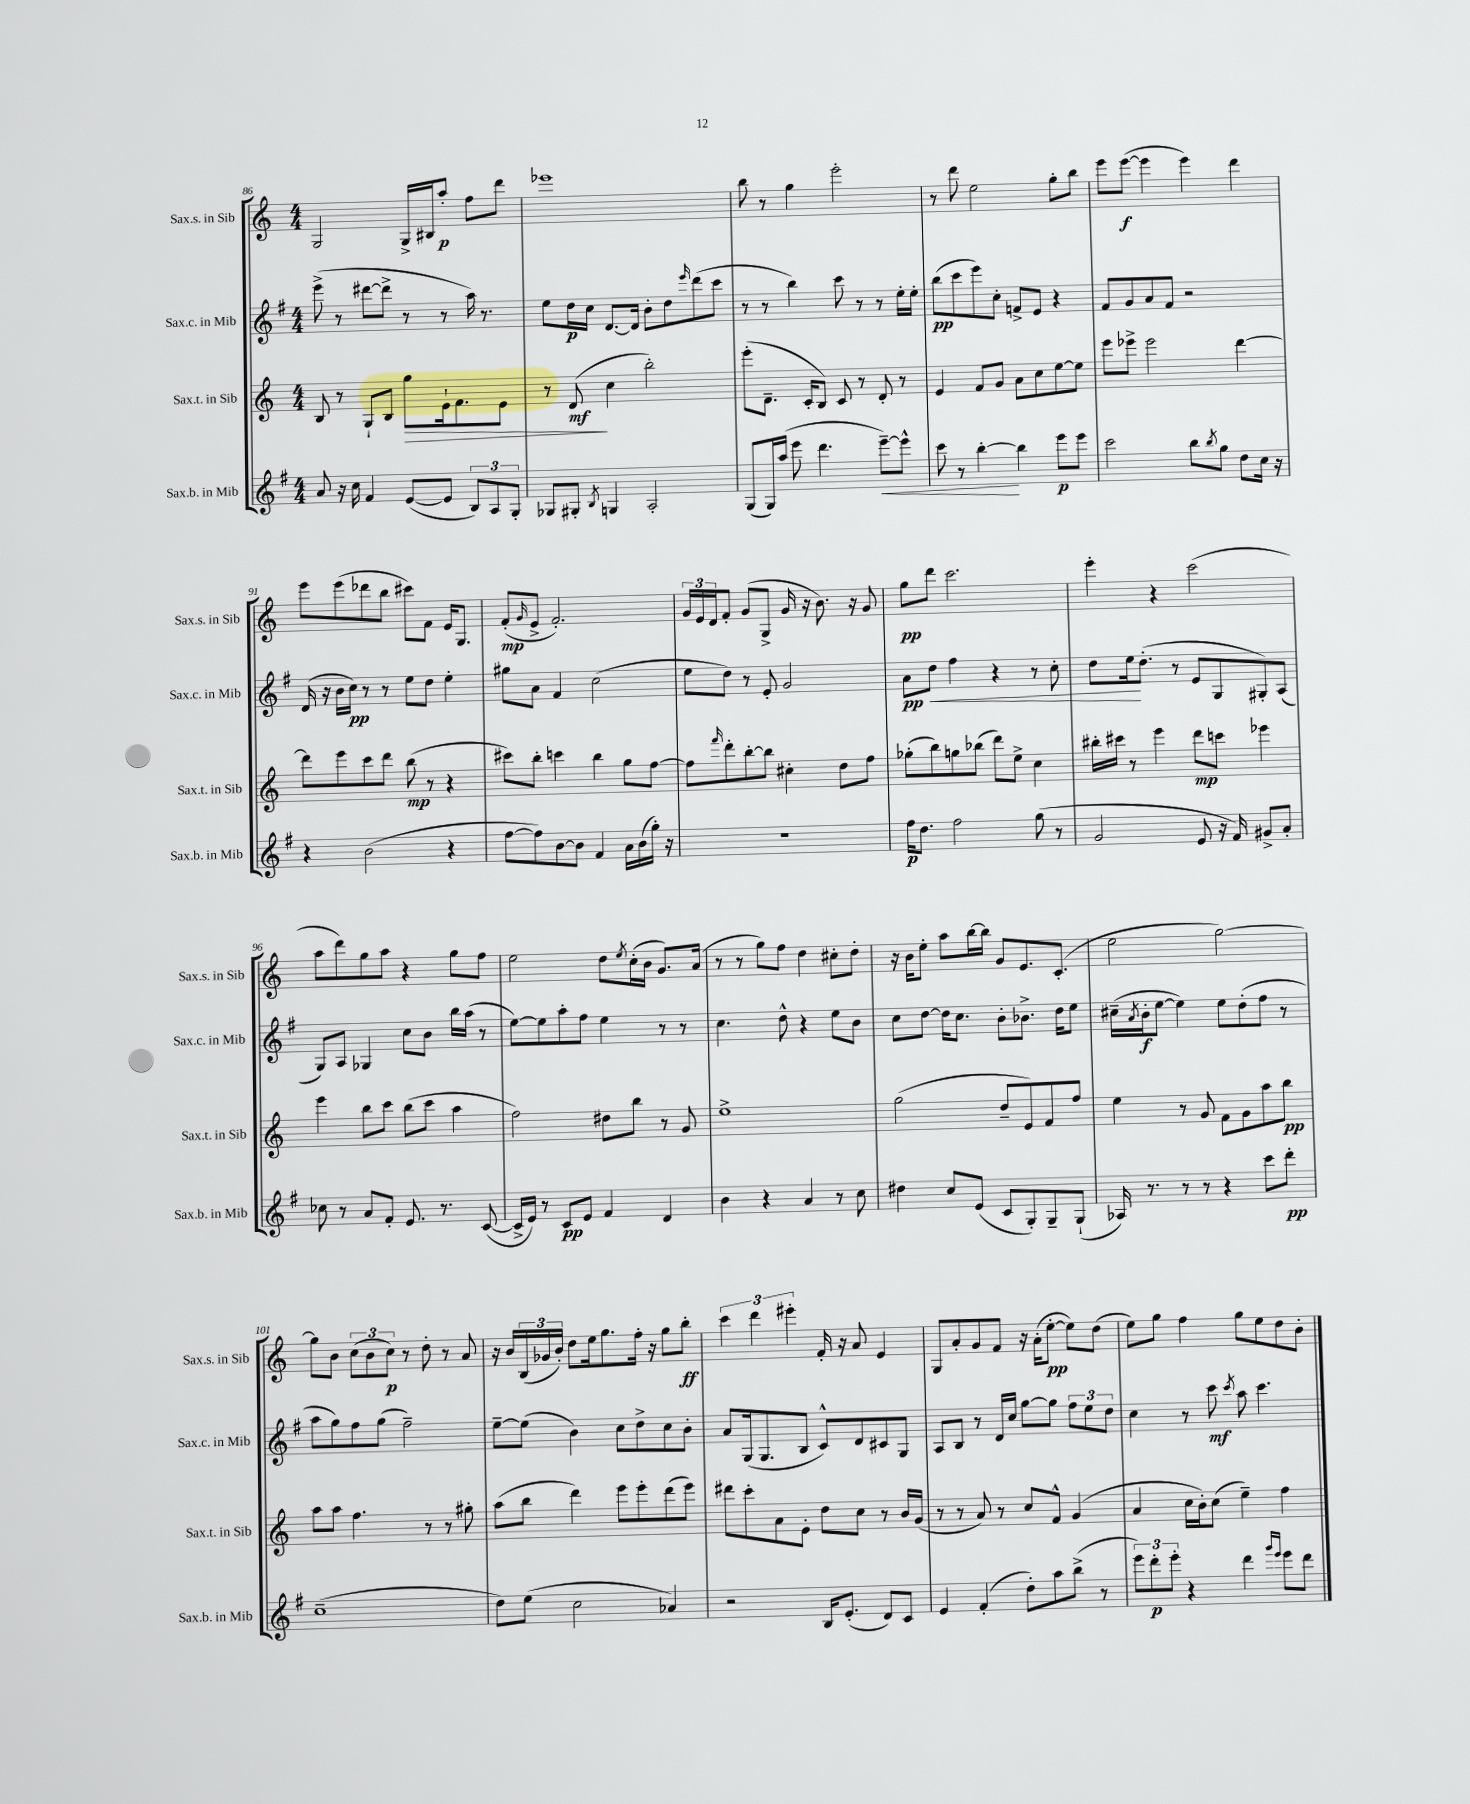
<<
\new StaffGroup <<
\new Staff = "s0" \with { instrumentName = "Sax.s. in Sib" shortInstrumentName = "Sax.s. in Sib" } {
    \clef treble \key c \major \numericTimeSignature \time 4/4
    g2 g16-> bis16 a''8-.\p f''8 d'''8 |
    ees'''1 |
    b''8 r8 g''4 e'''2-. |
    r8 d'''8 e''2 g''8-. b''8 |
    e'''8 e'''8~\f( e'''4 e'''4) d'''4 |
    e'''8 e'''8( des'''8 b''8 cis'''8) f'8 e'16 g8. |
    f'8-.\mp( \grace { g'16 } e'8-> f'2.-.) |
    \tuplet 3/2 { g'16 e'16 d'16 } f'8-. g'8( g8-> g'16 r16 b'8.) r16 g'8 |
    g''8\pp d'''8 c'''2. |
    e'''4-. r4 c'''2( |
    a''8 d'''8) g''8 a''8 r4 g''8 f''8 |
    e''2 d''8 \acciaccatura { e''8 } c''16-.( b'16 g'8.) a'16( |
    r8 r8 g''8) f''8 d''4 cis''8-. d''8-. |
    r16 b'16 e''8-. a''8 b''16~ b''16 g'8 e'8. c'8.-.( |
    e''2 g''2~) |
    g''8 b'8 \tuplet 3/2 { c''8( b'8 c''8\p) } r8 d''8-. r8 a'8 |
    r16 b'16 \tuplet 3/2 { b16( ges'16 b'16-.) } d''8 e''16 g''8. f''16-. r16 g''8 b''8-.\ff |
    \tuplet 3/2 { c'''4 d'''4 eis'''4-. } f'16-. r16 a'8 e'4 |
    g8 a'8-. g'8 f'8 r16 a'16-.( e''8~-.\pp e''8) d''8( |
    e''8) g''8 f''4 g''8 e''8 d''8 b'8-. \bar "|." |
}
\new Staff = "s1" \with { instrumentName = "Sax.c. in Mib" shortInstrumentName = "Sax.c. in Mib" } {
    \clef treble \key g \major \numericTimeSignature \time 4/4
    e'''8->( r8 dis'''8~ dis'''8-> r8 r8 a''16) r8. |
    e''8 d''16\p c''16 d'8.~ d'16 b'8-. d''8 \grace { e'''16 } d'''8( c'''8 |
    r8 r8 b''4) c'''8 r8 r8 e''16-. e''16-. |
    b''8\pp( c'''8 e'''8) c''8-. f'8-> e'8 r4 |
    fis'8 g'8 a'8 fis'8 r2 |
    d'16( r16 b'16 c''16\pp) r8 r8 e''8 d''8 e''4-. |
    gis''8 a'8 fis'4 c''2( |
    e''8 d''8) r8 e'8-. g'2 |
    a'8\pp d''8\< fis''4 r4 r8 c''8-. |
    d''8 e''16\! d''8.-.( r8 e'8 g8 gis8-.) a8( |
    g8) a8 ges4 c''8 b'8 b''16 a''16( r8 |
    e''8~) e''8 a''8-. fis''8 e''4 r8 r8 |
    c''4. d''8-^ r4 e''8 b'8 |
    c''8 d''8~ d''16 c''8. b'8-. bes'8.-> d''16 e''8 |
    cis''16--( \acciaccatura { a'8 } b'16-.\f e''8~ e''4) e''8 d''8-.( fis''8 r8 |
    a''8 g''8) fis''8 g''8( fis''2--) |
    e''8~-- e''8( b'4) c''8 d''8-> c''8 b'8-. |
    a'8 g16( g8. b8 c'8-^) d'8 cis'8 g8 |
    a8 b8 r8 d'16 c''16 g''8~ g''8 \tuplet 3/2 { fis''8 e''8 d''8 } |
    c''4 r8 c'''8\mf \acciaccatura { c'''8 } a''8 c'''4. \bar "|." |
}
\new Staff = "s2" \with { instrumentName = "Sax.t. in Sib" shortInstrumentName = "Sax.t. in Sib" } {
    \clef treble \key c \major \numericTimeSignature \time 4/4
    b8 r8 g8-! b8 g''8\> e'16-! f'8. e'8 |
    r8 d'8\mf\!( c''4 b''2-.) |
    e'''8-.( d'8.-- c'16-. b8) c'8 r8 d'8-. r8 |
    e'4 f'8 g'8 a'8 c''8 e''8~ e''8 |
    e'''8 ees'''8-> ees'''2 d'''4~ |
    d'''8 e'''8 c'''8 d'''8 b''8\mp( r8 r4 |
    cis'''8) b''8-. c'''4 b''4 g''8 f''8~ |
    f''8 \grace { f'''16 } d'''8-. b''8~-. b''8 cis''4-. d''8 f''8 |
    ges''8-.( b''8) g''8 bes''8( d'''8) e''8-> c''4 |
    bis''16-. cis'''16 r8 e'''4 d'''8\mp c'''8 ees'''4 |
    e'''4 b''8 c'''8 b''8( c'''8 a''4 |
    f''2) dis''8 b''8 r8 g'8 |
    e''1-> |
    g''2( d''8-- e'8) f'8 f''8 |
    e''4 r8 g'8 f'8 g'8 a''8 b''8\pp |
    a''8 a''8 f''4. r8 r8 gis''8-. |
    a''8( b''8 d'''4) e'''8 e'''8-. d'''8( e'''8) |
    dis'''8 c'''8-. a'8 e'8-. d''8 c''8 r8 b'16 g'16( |
    r8 r8 a'8) r8 c''8 f'8-^ g'4( |
    a'4 c''16 b'16-.) c''8( e''4--) f''4 \bar "|." |
}
\new Staff = "s3" \with { instrumentName = "Sax.b. in Mib" shortInstrumentName = "Sax.b. in Mib" } {
    \clef treble \key g \major \numericTimeSignature \time 4/4
    a'8 r16 c''16 fis'4 e'8~( e'8 \tuplet 3/2 { b8) a8 g8-. } |
    ges8 gis8-. \acciaccatura { b8 } g4 a2-. |
    g8( g16) a''16( e'''8 d'''4. e'''8~--\<) e'''8-^ |
    c'''8 r8 b''4~-.\! b''4 e'''8\p e'''8 |
    c'''2 b''8 \acciaccatura { b''8 } g''8 d''8 c''16 r16 |
    r4 b'2( r4 |
    fis''8~ fis''8) b'8~ b'8 fis'4 a'16 b'16( g''16-.) r16 |
    R1 |
    fis''16\p d''8. fis''2 g''8( r8 |
    g'2 e'8 r16 fis'16) gis'8-> a'8-. |
    ces''8 r8 a'8 fis'8-. e'8. r8. c'8~( |
    c'16-> e'16) r8 c'8\pp e'8 fis'4 d'4 |
    b'4 r4 a'4 r8 c''8 |
    dis''4 c''8 e'8( c'8 g8-.) g8-- g8-!( |
    aes16) r8. r8 r8 r4 c'''8 d'''8-.\pp |
    c''1--( |
    d''8) e''8( c''2 aes'4) |
    r2 b16 e'8.-.( d'8) c'8 |
    e'4 fis'4-.( d''8-.) a''8 b''8->( r8 |
    \tuplet 3/2 { e'''8) d'''8-.\p e'''8-. } r4 d'''4 \grace { g'''16 e'''16 } e'''8 d'''8 \bar "|." |
}
>>
>>
\layout { \context { \Score currentBarNumber = #86 } }
